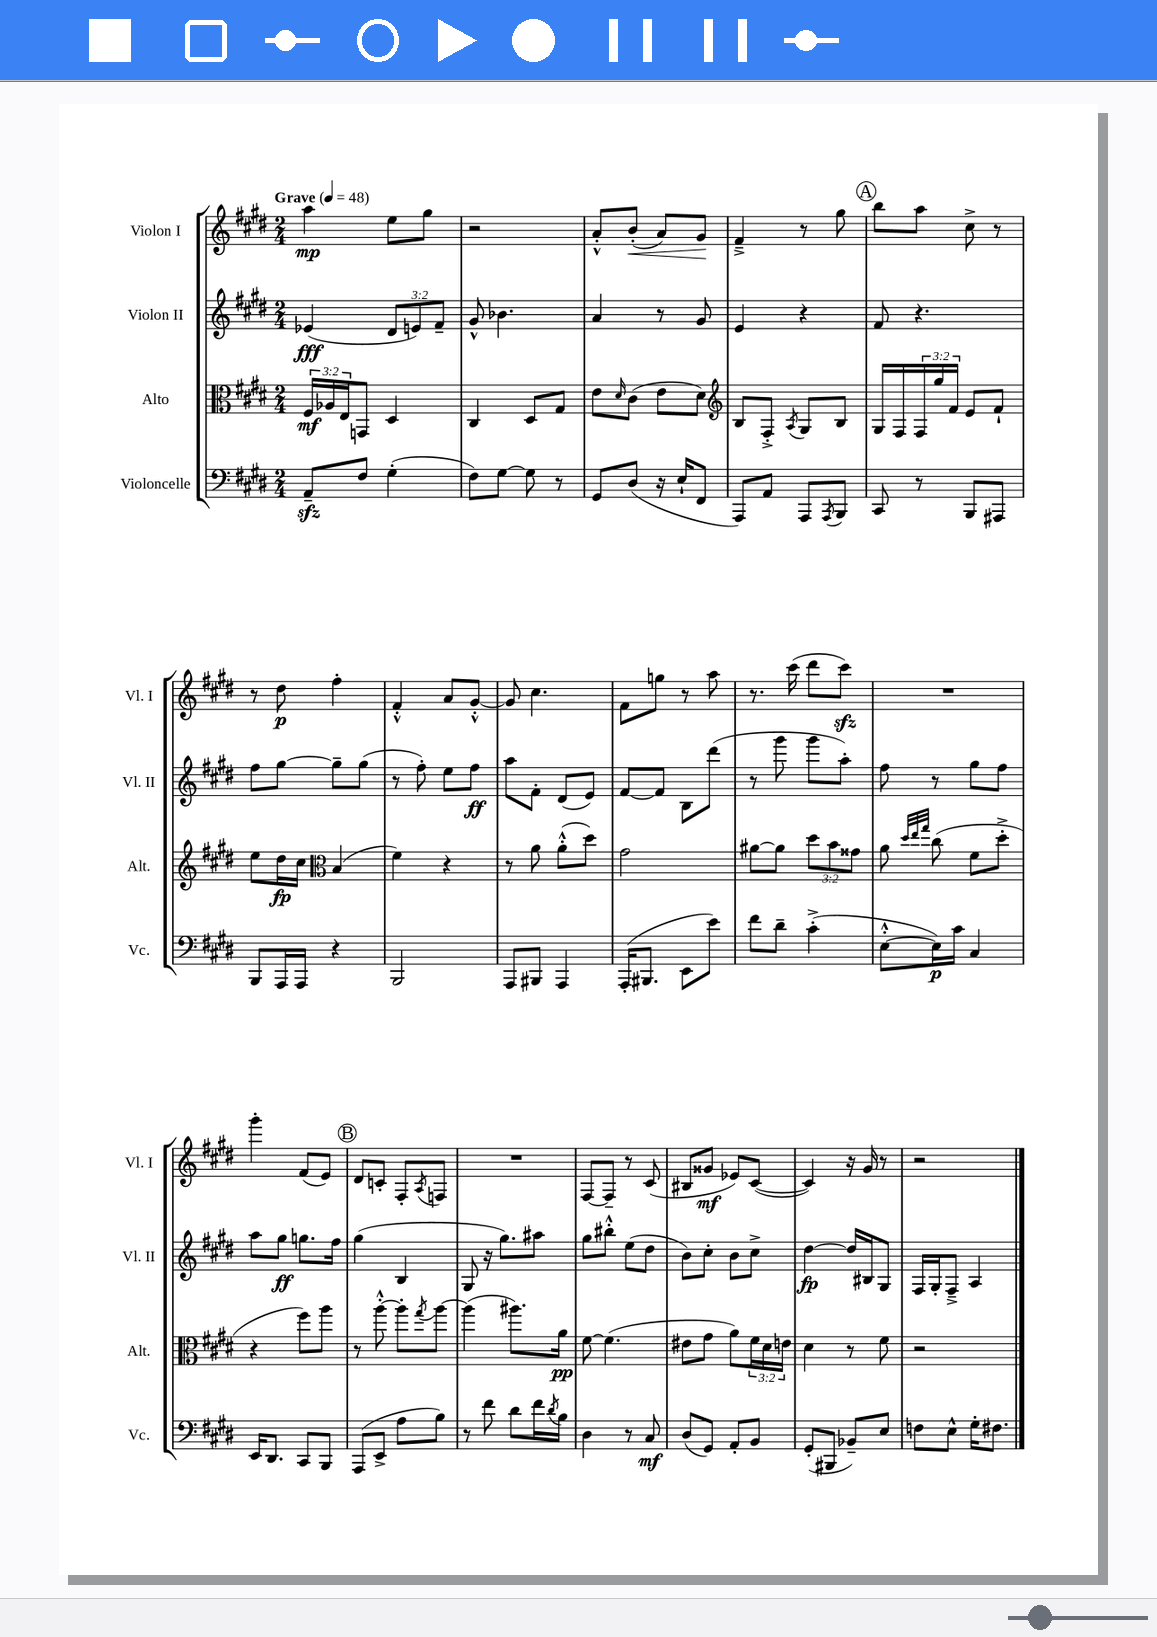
<<
\new StaffGroup <<
\new Staff = "s0" \with { instrumentName = "Violon I" shortInstrumentName = "Vl. I" } {
    \clef treble \key e \major \numericTimeSignature \time 2/4 \tempo "Grave" 4 = 48
    a''4\mp e''8 gis''8 |
    r2 |
    a'8-.-^ b'8-.\<( a'8) gis'8\! |
    fis'4---> r8 gis''8 |
    \mark \markup { \circle "A" } b''8 a''8 cis''8-> r8 |
    r8 dis''8\p fis''4-. |
    fis'4-.-^ a'8 gis'8~-.-^ |
    gis'8 cis''4. |
    fis'8 g''8 r8 a''8 |
    r8. cis'''16( dis'''8 cis'''8\sfz) |
    R2 |
    gis'''4-. fis'8( e'8) |
    \mark \markup { \circle "B" } dis'8 c'8-. fis8-. \acciaccatura { a8 } f8 |
    R2 |
    fis8~ fis8-- r8 cis'8( |
    bis8 gisis'8\mf ees'8) cis'8~( |
    cis'4) r16 gis'16 r8 |
    r2 \bar "|." |
}
\new Staff = "s1" \with { instrumentName = "Violon II" shortInstrumentName = "Vl. II" } {
    \clef treble \key e \major \numericTimeSignature \time 2/4 \override Staff.TupletNumber.text = #tuplet-number::calc-fraction-text
    ees'4\fff( \tuplet 3/2 { dis'8 e'8) fis'8-- } |
    gis'8-^ bes'4. |
    a'4 r8 gis'8 |
    e'4 r4 |
    \mark \markup { \circle "A" } fis'8 r4. |
    fis''8 gis''8~ gis''8-- gis''8( |
    r8 fis''8-.) e''8 fis''8\ff |
    a''8 fis'8-. dis'8( e'8) |
    fis'8~ fis'8 b8 dis'''8( |
    r8 gis'''8 gis'''8 a''8-.) |
    fis''8 r8 gis''8 fis''8 |
    a''8 gis''8\ff g''8. fis''16 |
    \mark \markup { \circle "B" } gis''4( b4 |
    gis8 r16 gis''8.) ais''8 |
    gis''8 bis''8-.-^ e''8( dis''8 |
    b'8) cis''8-. b'8 cis''8-> |
    dis''4~\fp dis''16 bis16 gis8 |
    fis16 gis16-. fis8---> a4 \bar "|." |
}
\new Staff = "s2" \with { instrumentName = "Alto" shortInstrumentName = "Alt." } {
    \clef alto \key e \major \numericTimeSignature \time 2/4 \override Staff.TupletNumber.text = #tuplet-number::calc-fraction-text
    \tuplet 3/2 { fis16\mf aes16 e16 } g,8 dis4 |
    cis4 dis8 gis8 |
    e'8 \grace { dis'16 } cis'8( e'8 dis'8) |
    \clef treble b8 fis8-.-> \acciaccatura { a8 } gis8 b8 |
    \mark \markup { \circle "A" } gis16 fis16 \tuplet 3/2 { fis16 gis''16 fis'16 } e'8 fis'8-! |
    e''8 dis''16\fp cis''16 \clef alto b4( |
    fis'4) r4 |
    r8 a'8 a'8-.-^( dis''8) |
    gis'2 |
    ais'8~ ais'8 \tuplet 3/2 { dis''8 b'8 gisis'8 } |
    a'8 \grace { dis''32 e''32 gis''32 } cis''8( fis'8 dis''8-.-> |
    r4 fis''8) a''8 |
    \mark \markup { \circle "B" } r8 a''8~-.-^ a''8-. \acciaccatura { gis''8 } a''8~ |
    a''4( ais''8.) a'16\pp |
    fis'8~ fis'4.( |
    eis'8 gis'8 a'8) \tuplet 3/2 { fis'16 dis'16 e'16 } |
    dis'4 r8 fis'8 |
    r2 \bar "|." |
}
\new Staff = "s3" \with { instrumentName = "Violoncelle" shortInstrumentName = "Vc." } {
    \clef bass \key e \major \numericTimeSignature \time 2/4
    a,8--\sfz fis8 gis4-.( |
    fis8) gis8~ gis8 r8 |
    gis,8 dis8( r16 e16-! fis,8 |
    a,,8) a,8 a,,8 \acciaccatura { a,,8 } b,,8 |
    \mark \markup { \circle "A" } cis,8 r8 b,,8 ais,,8 |
    b,,8 a,,16 a,,16 r4 |
    b,,2 |
    a,,8 bis,,8 a,,4 |
    a,,16-.( bis,,8. e,8 e'8) |
    fis'8 dis'8-- cis'4-.->( |
    e8~-.-^ e16\p) cis'16 cis4 |
    e,16 dis,8. cis,8 b,,8 |
    \mark \markup { \circle "B" } a,,8( e,8-> a8 b8) |
    r8 fis'8 dis'8 fis'16 \acciaccatura { dis'8 } b16 |
    dis4 r8 cis8\mf |
    dis8( gis,8) a,8-. b,8 |
    gis,8-.( bis,,8 bes,8--) e8 |
    f8 e8-^ gis16-. fis8. \bar "|." |
}
>>
>>
\layout { \context { \Score \remove "Bar_number_engraver" } }
